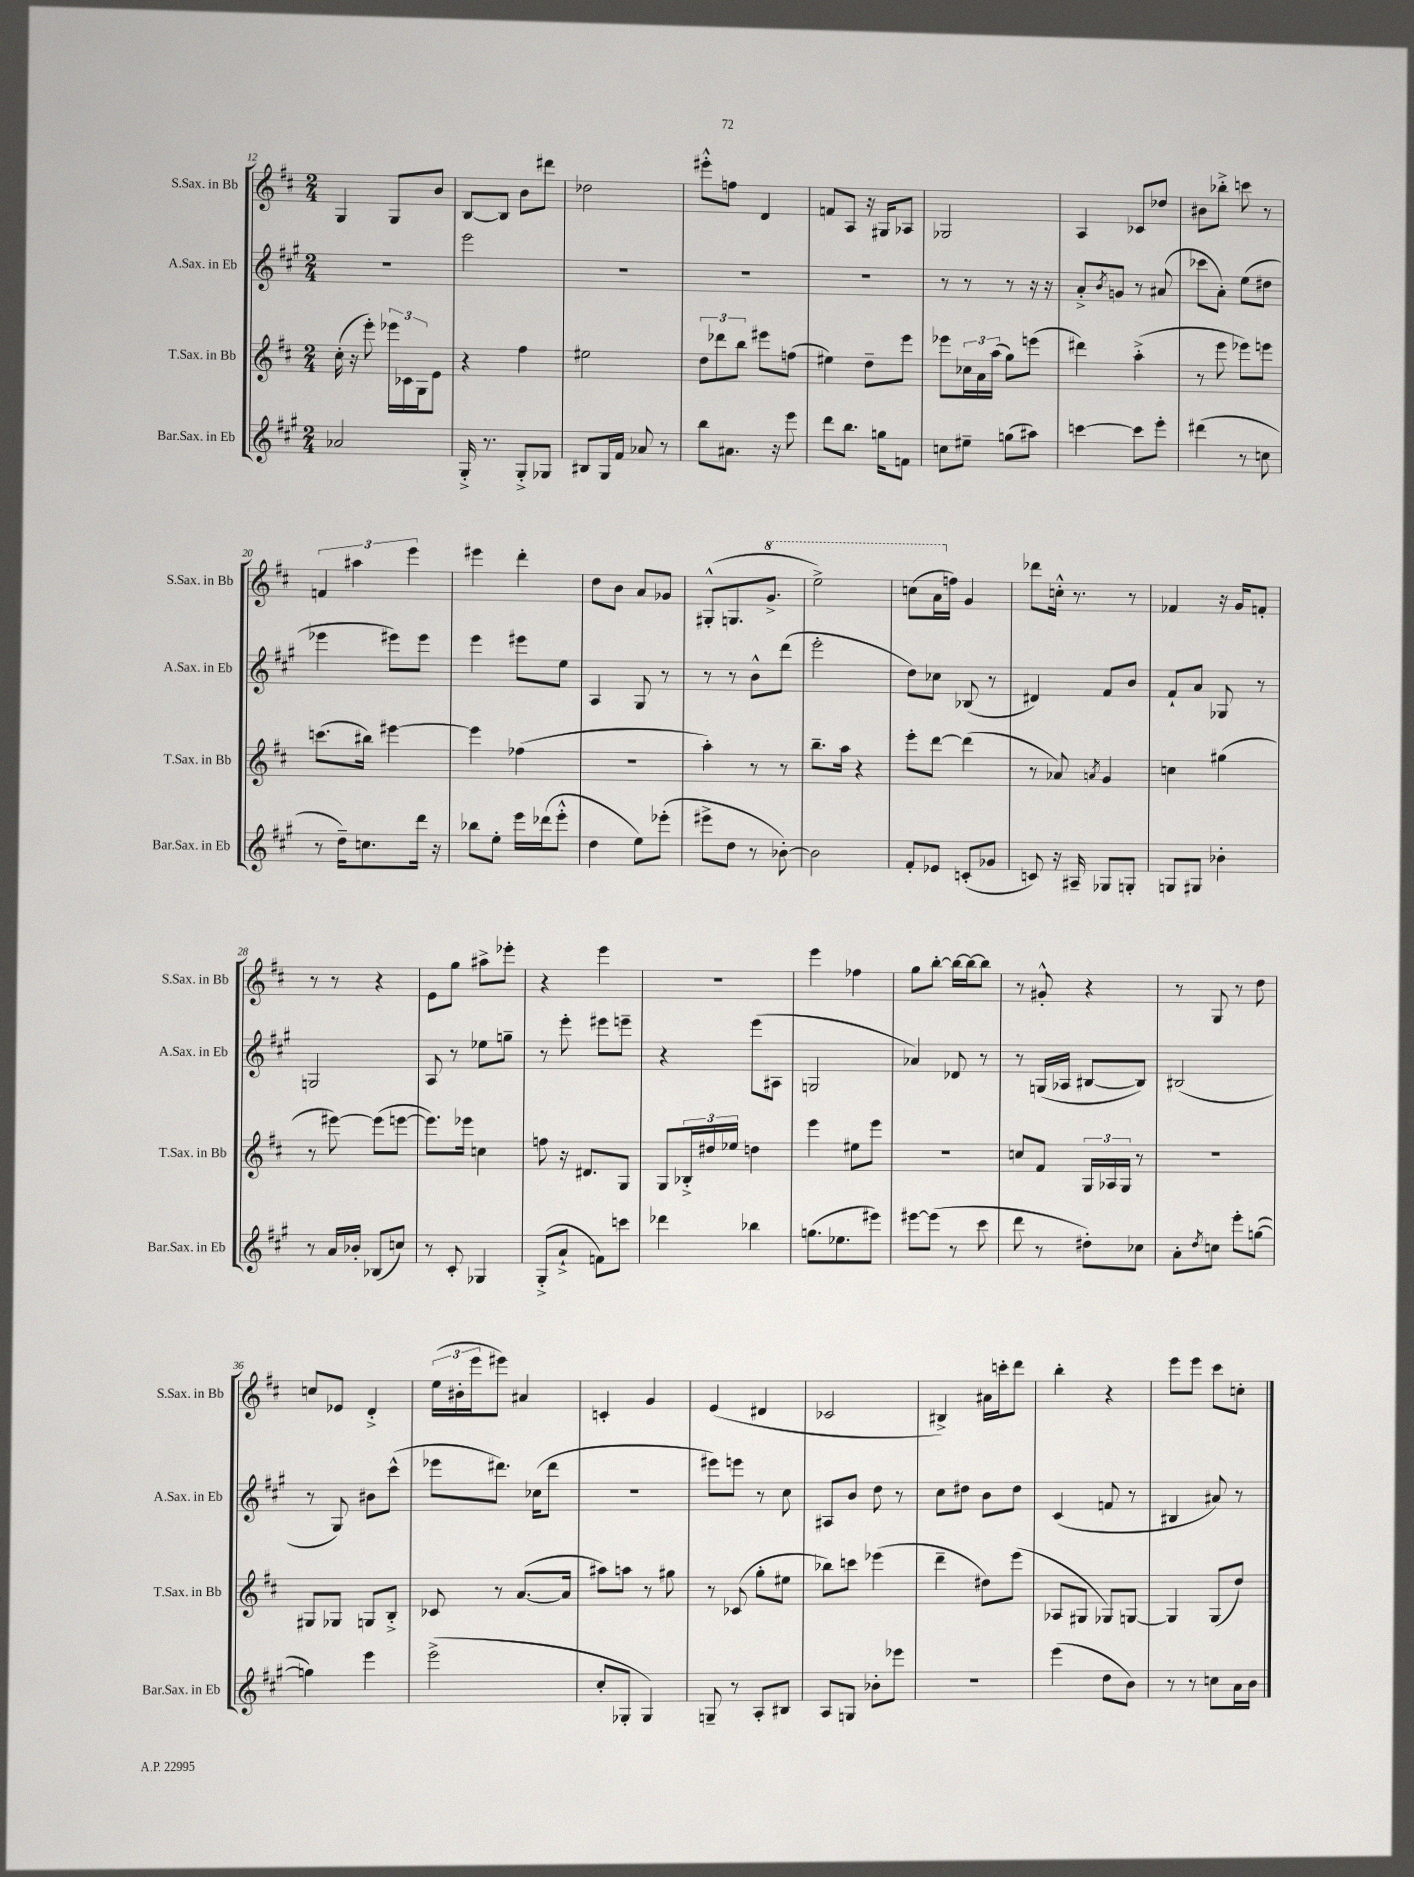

**kern	**kern	**kern	**kern
*part4	*part3	*part2	*part1
*staff4	*staff3	*staff2	*staff1
*I"Bar.Sax. in Eb	*I"T.Sax. in Bb	*I"A.Sax. in Eb	*I"S.Sax. in Bb
*I'Bar.Sax. in Eb	*I'T.Sax. in Bb	*I'A.Sax. in Eb	*I'S.Sax. in Bb
*clefG2	*clefG2	*clefG2	*clefG2
*k[f#c#g#]	*k[f#c#]	*k[f#c#g#]	*k[f#c#]
*M2/4	*M2/4	*M2/4	*M2/4
=12	=12	=12	=12
2a-X/	(16cc#'\	2r	4G/
.	16r	.	.
.	8eee'\)	.	.
.	24eee-X\LL	.	8G/L
.	24c-X\	.	.
.	24G\J	.	.
.	8e\J	.	8b/J
=13	=13	=13	=13
16G#'^/	4r	2eee\	[8B/L
8.r	.	.	.
.	.	.	8B/J]
8G#'^/L	4ff#\	.	8b\L
8G-X/J	.	.	8ddd#X\J
=14	=14	=14	=14
8B#X/L	2ee#X\	2r	2dd-X\
16G#/L	.	.	.
16f#/JJ	.	.	.
8a-X/	.	.	.
8r	.	.	.
=15	=15	=15	=15
8bb\L	12dd\L	2r	8eee#X'^^\L
.	12ddd-X\	.	.
8.a#X\J	.	.	8ffn\J
.	12bb\J	.	.
.	8eee#X\L	.	4d/
16r	.	.	.
8eee\	(8ffn\J	.	.
=16	=16	=16	=16
8ddd\L	4ee#X\)	2r	8fn/L
8.bb\J	.	.	8A/J
.	8dd~\L	.	16r
16ggn\KL	.	.	16G#X/KL
8fn\J	8eee\J	.	8A-X/J
=17	=17	=17	=17
8ccn\L	8eee-X\L	8r	2G-X/
8ee#X~\J	24cc-X\L	8r	.
.	24a\	.	.
.	(24aa\JJ	.	.
(8ggn\L	8gg\L)	8r	.
8aa#X\J)	(8eeen\J	16r	.
.	.	16r	.
=18	=18	=18	=18
[4cccn\	4ddd#X\)	8a'^/L	4A/
.	.	8qb/	.
.	.	8gn/J	.
8ccc\L]	(4aa'^\	8r	8c-X/L
8eee'\J	.	(8a#X/	8dd-X/J
=19	=19	=19	=19
(4ddd#X\	8r	8ccc-X\L	8b#X\L
.	8eee\	8a'\J)	8bb-X'^\J
8r	8eee-X\L)	(8ee\L	8cccn\
8ccn\	8eeen\J	8dd#X\J	8r
!!LO:LB:g=z
=20	=20	=20	=20
8r	(8.cccn\L	4eee-X\	6fn/
16dd~\KL)	.	.	.
.	.	.	6aa#X\
8.ccn\	16bb#X\Jk)	.	.
.	[4eee#X\	8eee#X\L)	.
.	.	.	6eee\
16ddd\Jk	.	8eee#\J	.
16r	.	.	.
=21	=21	=21	=21
8bb-X\L	4eee#\]	4eee\	4eee#X\
8ee'\J	.	.	.
16eee\LL	(4ff-X\	8eee#X\L	4ddd'\
(16ddd-X\J	.	.	.
8eee'^^\J	.	8ee\J	.
=22	=22	=22	=22
4dd\	2r	4A/	8dd\L
.	.	.	8b\J
8ee\L)	.	8G#/	8a/L
(8eee-X'\J	.	8r	8g-X/J
=23	=23	=23	=23
8eee#X^\L	4aa'\)	8r	(8G#X'^^/L
8dd\J	.	8r	8.Gn/
8r	8r	8b^^\L	.
*	*	*	*8va
.	.	.	8.gg^/J
[8b-X'\)	8r	(8ddd\J	.
=24	=24	=24	=24
2b-\]	8.bb~\L	2eee'\	2eee^\)
.	16aa\Jk	.	.
.	4r	.	.
=25	=25	=25	=25
8f#'/L	8eee'\L	8dd\L)	(8cccn\L
8e-X/J	[8ddd\J	8cc-X\J	16aa\L
*	*	*	*X8va
.	.	.	16ffn\JJ)
(8cn'/L	(4ddd\]	(8B-X/	4g/
8g-X/J	.	8r	.
=26	=26	=26	=26
8cn/)	8r	4d#X/)	8ddd-X\L
16r	8a-X/)	.	16ccn'^^\Jk
16A#X~/	.	.	8.r
.	8qan/	.	.
8G-X/L	4g/	8f#/L	.
8Gn'/J	.	8b/J	8r
=27	=27	=27	=27
8Gn/L	4ccn\	8f#`/L	4f-X/
8G#X/J	.	8a/J	.
4b-X'\	(4gg#X\	8G-X/	16r
.	.	.	16g/KL
.	.	8r	8fn'/J
!!LO:LB:g=z
=28	=28	=28	=28
8r	8r	2Gn/	8r
16a/LL	[8eee#X\)	.	8r
16b-X'/JJ	.	.	.
(8B-X/L	(8eee#\L]	.	4r
8ccn/J)	[8eeen\J	.	.
=29	=29	=29	=29
8r	8.eee\L])	8A/	8e\L
8c#'/	.	8r	8gg\J
.	16eee-X\Jk	.	.
4G-X/	4ccn\	8ee-X\L	8aa#X^\L
.	.	8ggn~\J	8eee-X'\J
=30	=30	=30	=30
(8G#'^/L	8ffn\	8r	4r
8a`^/J	16r	8eee'\	.
.	8.d#X/L	.	.
8fn\L)	.	8eee#X\L	4eee\
8cccn\J	8G/J	8eeen~\J	.
=31	=31	=31	=31
4ddd-X\	8G/L	4r	2r
.	24B-X'^/L	.	.
.	24dd#X/	.	.
.	24ee-X/JJ	.	.
4bb-X\	4ddn\	(8eee\L	.
.	.	8A#X\J	.
=32	=32	=32	=32
(8.ggn\L	4eee\	2Gn/	4eee\
8.ee-X\	.	.	.
.	8ee#X\L	.	4ff-X\
8eee#X\J)	8eee\J	.	.
=33	=33	=33	=33
[8eee#X\L	2r	4a-X/)	8gg\L
(8eee#\J]	.	.	[8bb'\J
8r	.	8d-X/	16bb\LL_
.	.	.	16bb\J_
8ccc#\	.	8r	8bb\J]
=34	=34	=34	=34
8ddd\	8ccn/L	8r	8r
8r	8f#/J	(16Gn/LL	8g#X'^^/
.	.	16A-X/JJ	.
8dd#X'\L)	24G/LL	[8B#X/L	4r
.	24A-X/	.	.
.	24G/JJ	.	.
8cc-X\J	8r	8B#/J])	.
=35	=35	=35	=35
8a'\L	2r	(2B#X/	8r
8qdd/	.	.	.
8ccn\J	.	.	8G/
8eee'\L	.	.	8r
([8ggn\J	.	.	8dd\
!!LO:LB:g=z
=36	=36	=36	=36
4ggn\])	8G#X/L	8r	8ccn/L
.	8G-X/J	8G#/)	8e-X/J
4eee\	8Gn/L	8b#X\L	4d'^/
.	8B'^/J	(8ccc#^^\J	.
=37	=37	=37	=37
(2eee^\	8c-X/	8eee-X\L	(24ee\LL
.	.	.	24b#X'\
.	.	.	24eee\J
.	8r	8.ddd#X\J)	8eee#X\J)
.	([8.a/L	.	4a#X/
.	.	(16cc-X\KL	.
.	.	8ddd#\J	.
.	16a/Jk]	.	.
=38	=38	=38	=38
8cc#'/L	8aa#X\L)	2r	4cn'/
8G-X'/J	8aan\J	.	.
4G-/)	8r	.	4g/
.	8gg#X\	.	.
=39	=39	=39	=39
8Gn~/	8r	8eee#X\L)	(4e/
8r	(8c-X/	8eeen\J	.
8A'/L	8gg'\L	8r	4d#X/
8B#X/J	8ee#X\J	8cc#\	.
=40	=40	=40	=40
8A/L	8bb-X\L)	8A#X/L	2c-X/
8Gn/J	8cccn\J	8b/J	.
8b-X'\L	(4eee-X\	8dd\	.
8eee-X\J	.	8r	.
=41	=41	=41	=41
2r	4ddd~\	8cc#\L	4B#X^/)
.	.	8dd#X\J	.
.	8dd#X\L)	8b\L	16a#X\LL
.	.	.	16cccn'\J
.	(8eee\J	8dd#\J	8ddd\J
=42	=42	=42	=42
(4eee\	8A-X/L	(4c#/	4bb'\
.	8G#X/J	.	.
8dd\L	8G-X/L)	8fn/	4r
8b\J)	[8Gn/J	8r	.
=43	=43	=43	=43
8r	4G/]	4B#X/	8eee\L
8r	.	.	8eee\J
8ccn\L	(8G/L	8a#X/)	8ccc#\L
16a\L	8dd/J)	8r	8ccn'\J
16b\JJ	.	.	.
==	==	==	==
*-	*-	*-	*-
